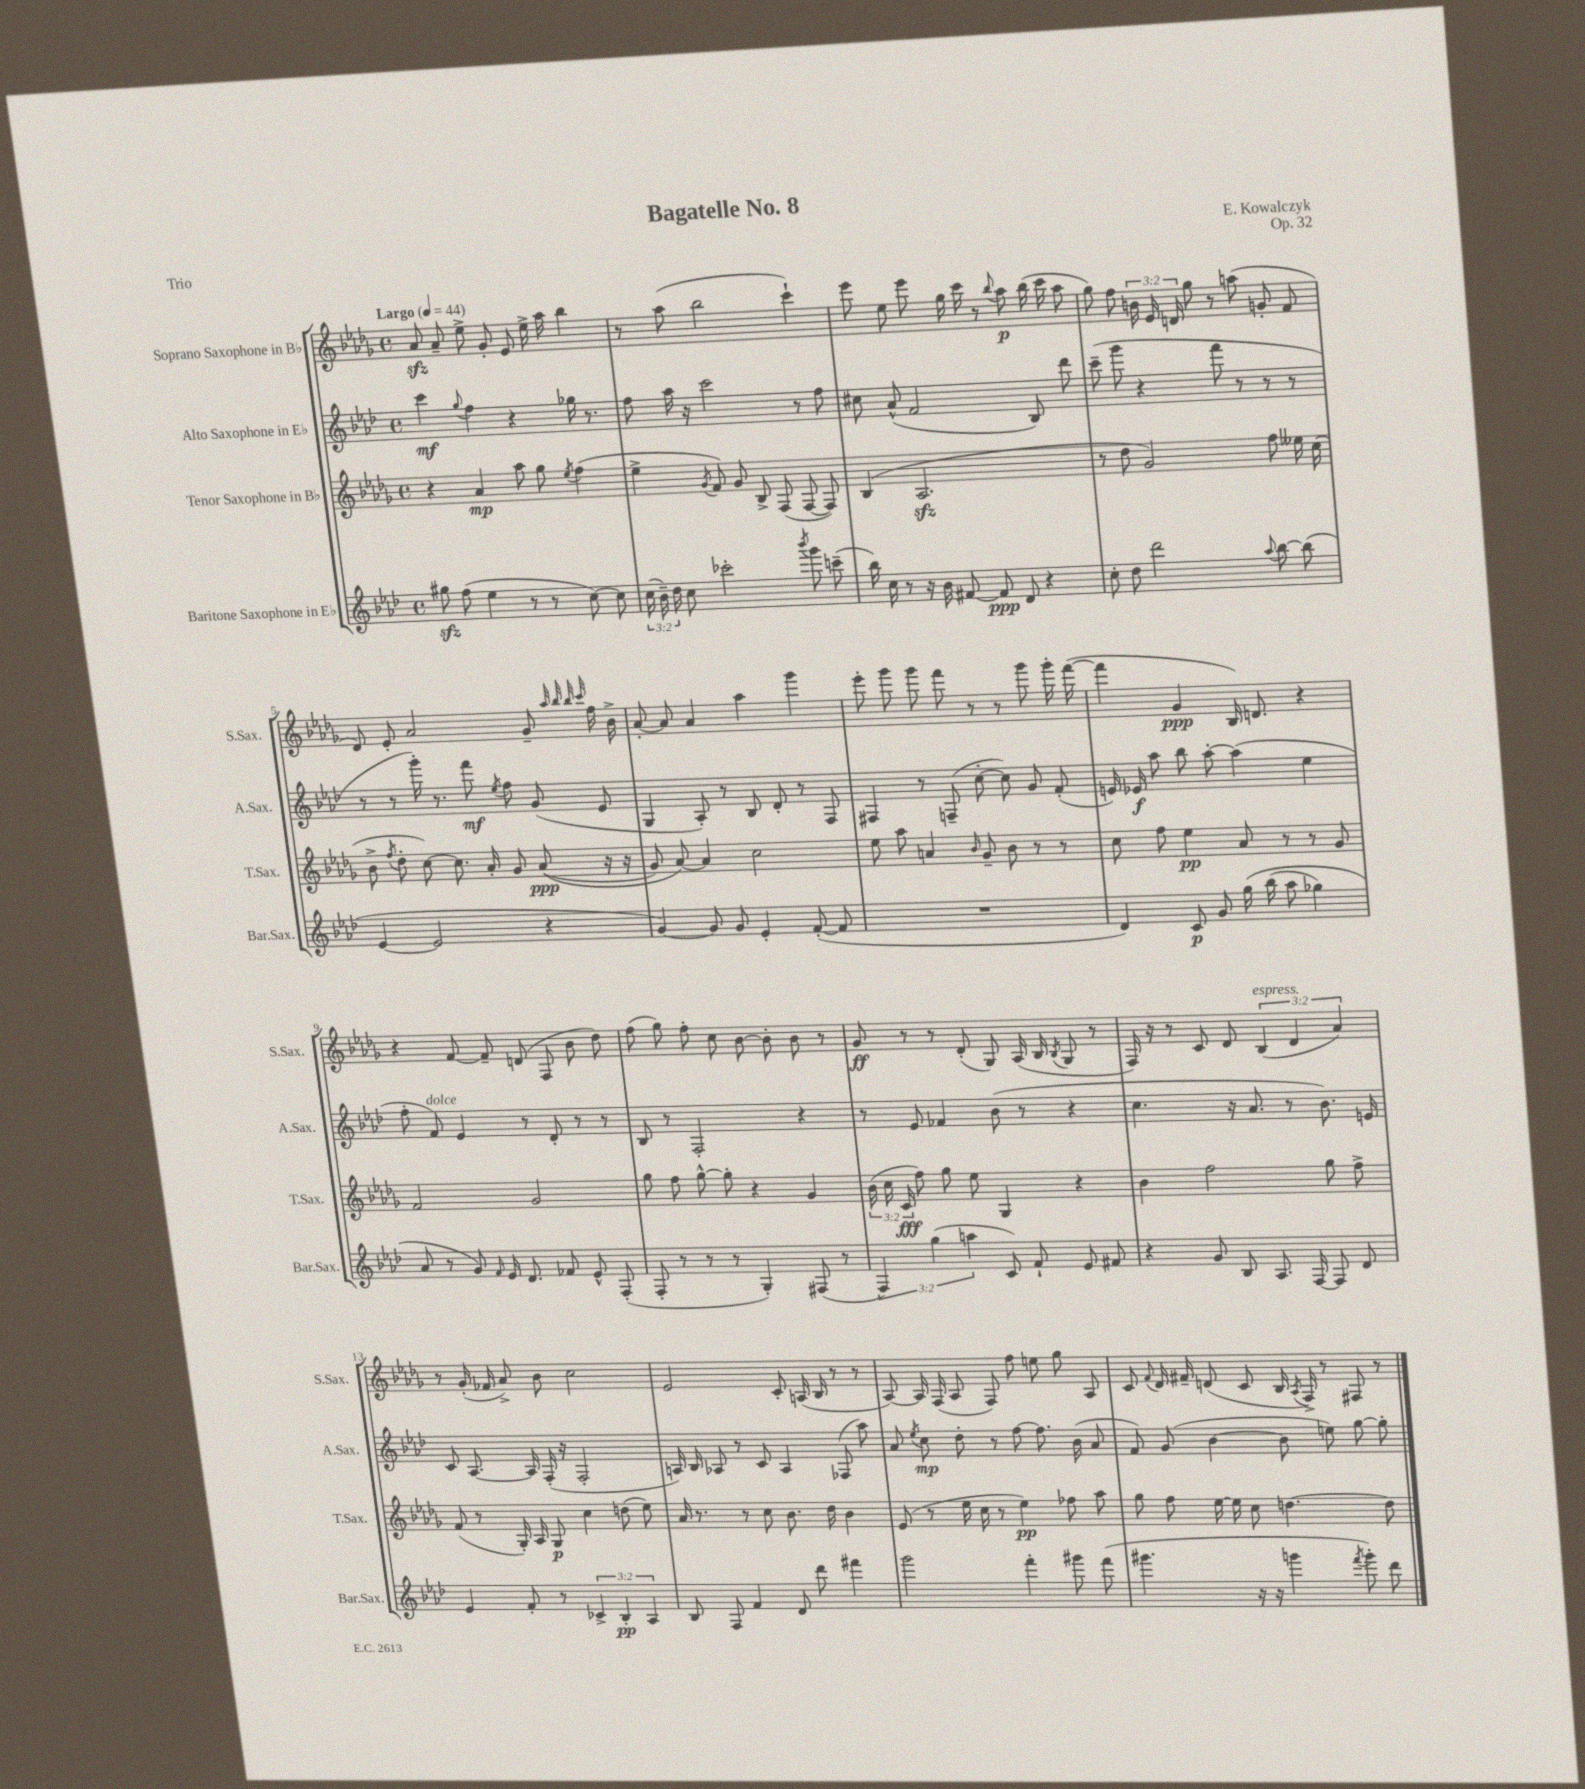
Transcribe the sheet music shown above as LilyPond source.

\header { title = "Bagatelle No. 8" composer = "E. Kowalczyk" opus = "Op. 32" piece = "Trio" }
<<
\new StaffGroup <<
\new Staff = "s0" \with { instrumentName = "Soprano Saxophone in Bb" shortInstrumentName = "S.Sax." } {
    \clef treble \key des \major \defaultTimeSignature \time 4/4 \override Staff.TupletNumber.text = #tuplet-number::calc-fraction-text \tempo "Largo" 4 = 44
    \autoBeamOff aes'8\sfz aes'8-- ees''8-> ges'8-. ees'8 ees''16-> aes''16 bes''4 |
    r8 aes''8( bes''2 c'''4-!) |
    ees'''8 ees''8 ees'''8 ges''16 c'''16 r8 \appoggiatura { bes''8 } aes''8\p bes''16( c'''16 aes''8 |
    ges''8) f''8 \tuplet 3/2 { b'16 ees'16 d'16 } ges''8 r8 a''8( g'8-. f'8 |
    des'8) ees'8-. aes'2 ges'8-- \grace { aes''32 bes''32 bes''32 c'''32 } f''16 bes'16-> |
    aes'8~-. aes'8 aes'4 aes''4 ges'''4 |
    ees'''8-. ges'''8 ges'''8 f'''8 r8 r8 ges'''8 ges'''16-. f'''16~( |
    f'''4 ges'4\ppp bes16) d'8. r4 |
    r4 f'8~ f'8-- d'8( f8 bes'8 des''8) |
    f''8( ges''8) f''8-. c''8 bes'8~ bes'8-. bes'8 r8 |
    ges'8\ff r8 r8 des'8-.( ges8) aes16( bes16 \acciaccatura { bes8 } ges8 r8 |
    f16) r16 r8 c'8 des'8 \tuplet 3/2 { bes4^\markup { \italic "espress." }( des'4 aes'4) } |
    r8 ges'16-.( fes'16 aes'8->) bes'8 c''2 |
    ees'2 c'8-. a16( bes16 r8 r8 |
    aes8~) aes16 f16( aes8 f8) f''8 e''8 ges''8 aes8 |
    c'8 \appoggiatura { f'8 } des'16 fis'16-- d'8( c'8 bes16 \acciaccatura { aes8 } f16->) r8 fis8 r8 \bar "|." |
}
\new Staff = "s1" \with { instrumentName = "Alto Saxophone in Eb" shortInstrumentName = "A.Sax." } {
    \clef treble \key aes \major \defaultTimeSignature \time 4/4
    \autoBeamOff c'''4\mf \appoggiatura { g''8 } f''4 r4 ges''16 r8. |
    f''8 aes''16 r16 c'''2 r8 f''8 |
    cis''8 aes'8-^( f'2 bes8) des'''8 |
    c'''8--( g'''8 r4 f'''8 r8 r8 r8 |
    r8 r8 g'''16-.) r8. f'''8\mf \acciaccatura { ees''8 } f''8 g'8( ees'8 |
    g4 aes8-.) r8 bes8 des'8-. r8 f8 |
    fis4 r8 f8--( c''8~-. c''8) g'8 f'8-.( |
    e'16) ees'16\f aes''8 bes''8 aes''8~-. aes''4( ees''4 |
    f''8-. f'8^\markup { \italic "dolce" }) ees'4 r8 des'8-. r8 r8 |
    bes8 r8 f2-. r4 |
    r8 ees'8 fes'4 bes'8( r8 r4 |
    c''4. r16 aes'8. r8 bes'8.) e'16 |
    c'8 aes8.~ aes16 f16-.( r16 f2-. |
    a16) bes16 aes8 r8 c'8 aes4 fes8( aes''8) |
    aes'8 \acciaccatura { ees''8 } c''8\mp des''8-. r8 f''8~ f''8. bes'16( aes'8 |
    f'8) g'8( bes'4~ bes'8 e''8) g''8~ g''8-. \bar "|." |
}
\new Staff = "s2" \with { instrumentName = "Tenor Saxophone in Bb" shortInstrumentName = "T.Sax." } {
    \clef treble \key des \major \defaultTimeSignature \time 4/4 \override Staff.TupletNumber.text = #tuplet-number::calc-fraction-text
    \autoBeamOff r4 aes'4\mp aes''8 ges''8 \acciaccatura { ees''8 } f''4( |
    ees''4-> \acciaccatura { ges'8 } f'8) ges'8 bes8-> f8( f8~ f8) |
    bes4( aes2.\sfz |
    r8 des''8 ges'2) f''8 eeses''16 c''16( |
    bes'8-> \acciaccatura { f''8 } des''8-. c''8~) c''8. aes'16-. ges'8 aes'8\ppp(\( r16 r16 |
    ges'8) aes'8~\) aes'4 c''2 |
    ees''8 aes''8 a'4 \grace { bes'16 } ges'8-- bes'8 r8 r8 |
    c''8 f''8 ees''4\pp aes'8 r8 r8 ges'8 |
    f'2 ges'2 |
    ges''8 f''8 ges''8~-^ ges''8-. r4 ges'4 |
    \tuplet 3/2 { bes'16( c''16 c'16\fff } f''8) ges''8 ees''8 ges4 r4 |
    bes'4 f''2 ges''8 f''8-> |
    f'8( r8 ges16-.) aes16 ges8\p c''4 d''8( ees''8) |
    aes'16 r8. r8 c''8 bes'8. des''16 bes'4 |
    ees'8( r8 ees''16 c''16 r8 ees''4\pp) fes''8 aes''8 |
    ges''8 f''8 ees''16~ ees''16 c''8 d''4.~ d''8 \bar "|." |
}
\new Staff = "s3" \with { instrumentName = "Baritone Saxophone in Eb" shortInstrumentName = "Bar.Sax." } {
    \clef treble \key aes \major \defaultTimeSignature \time 4/4 \override Staff.TupletNumber.text = #tuplet-number::calc-fraction-text
    \autoBeamOff gis''8\sfz f''8( ees''4 r8 r8 c''8~) c''8 |
    \tuplet 3/2 { c''16( bes'16--) des''16 } c''8 ces'''2-. \acciaccatura { bes'''8 } g'''8 c'''8--( |
    bes''16) c''16 r8 r16 bes'16 fis'8~ fis'8\ppp des'8 r4 |
    c''8-. des''8 des'''2 \appoggiatura { aes''8 } bes''8~ bes''8( |
    ees'4~ ees'2 r4 |
    g'4~) g'8 g'8 ees'4-. f'8~-.( f'8 |
    R1 |
    des'4) c'8\p g'8 g''16\( bes''16( aes''8 ges''4) |
    aes'8 r8 g'8\) \grace { f'16 } ees'16 des'8. fes'8 ees'8-^ f8-.( |
    f8-. r8 r8 r8 g4-.) fis8( r8 |
    \tuplet 3/2 { f4) g''4( a''4 } c'8) f'8-! ees'8 fis'8 |
    r4 g'8 bes8 aes8. f16~ f8 des'8 |
    ees'4 f'8-. r8 \tuplet 3/2 { ces'4-> bes4-.\pp aes4 } |
    bes8 f8 f'4 des'8 des'''8 fis'''4 |
    g'''2 f'''4-. gis'''8 f'''8( |
    gis'''4. r16 r16 g'''4 \acciaccatura { f'''8 } g'''8-.) des'''8 \bar "|." |
}
>>
>>
